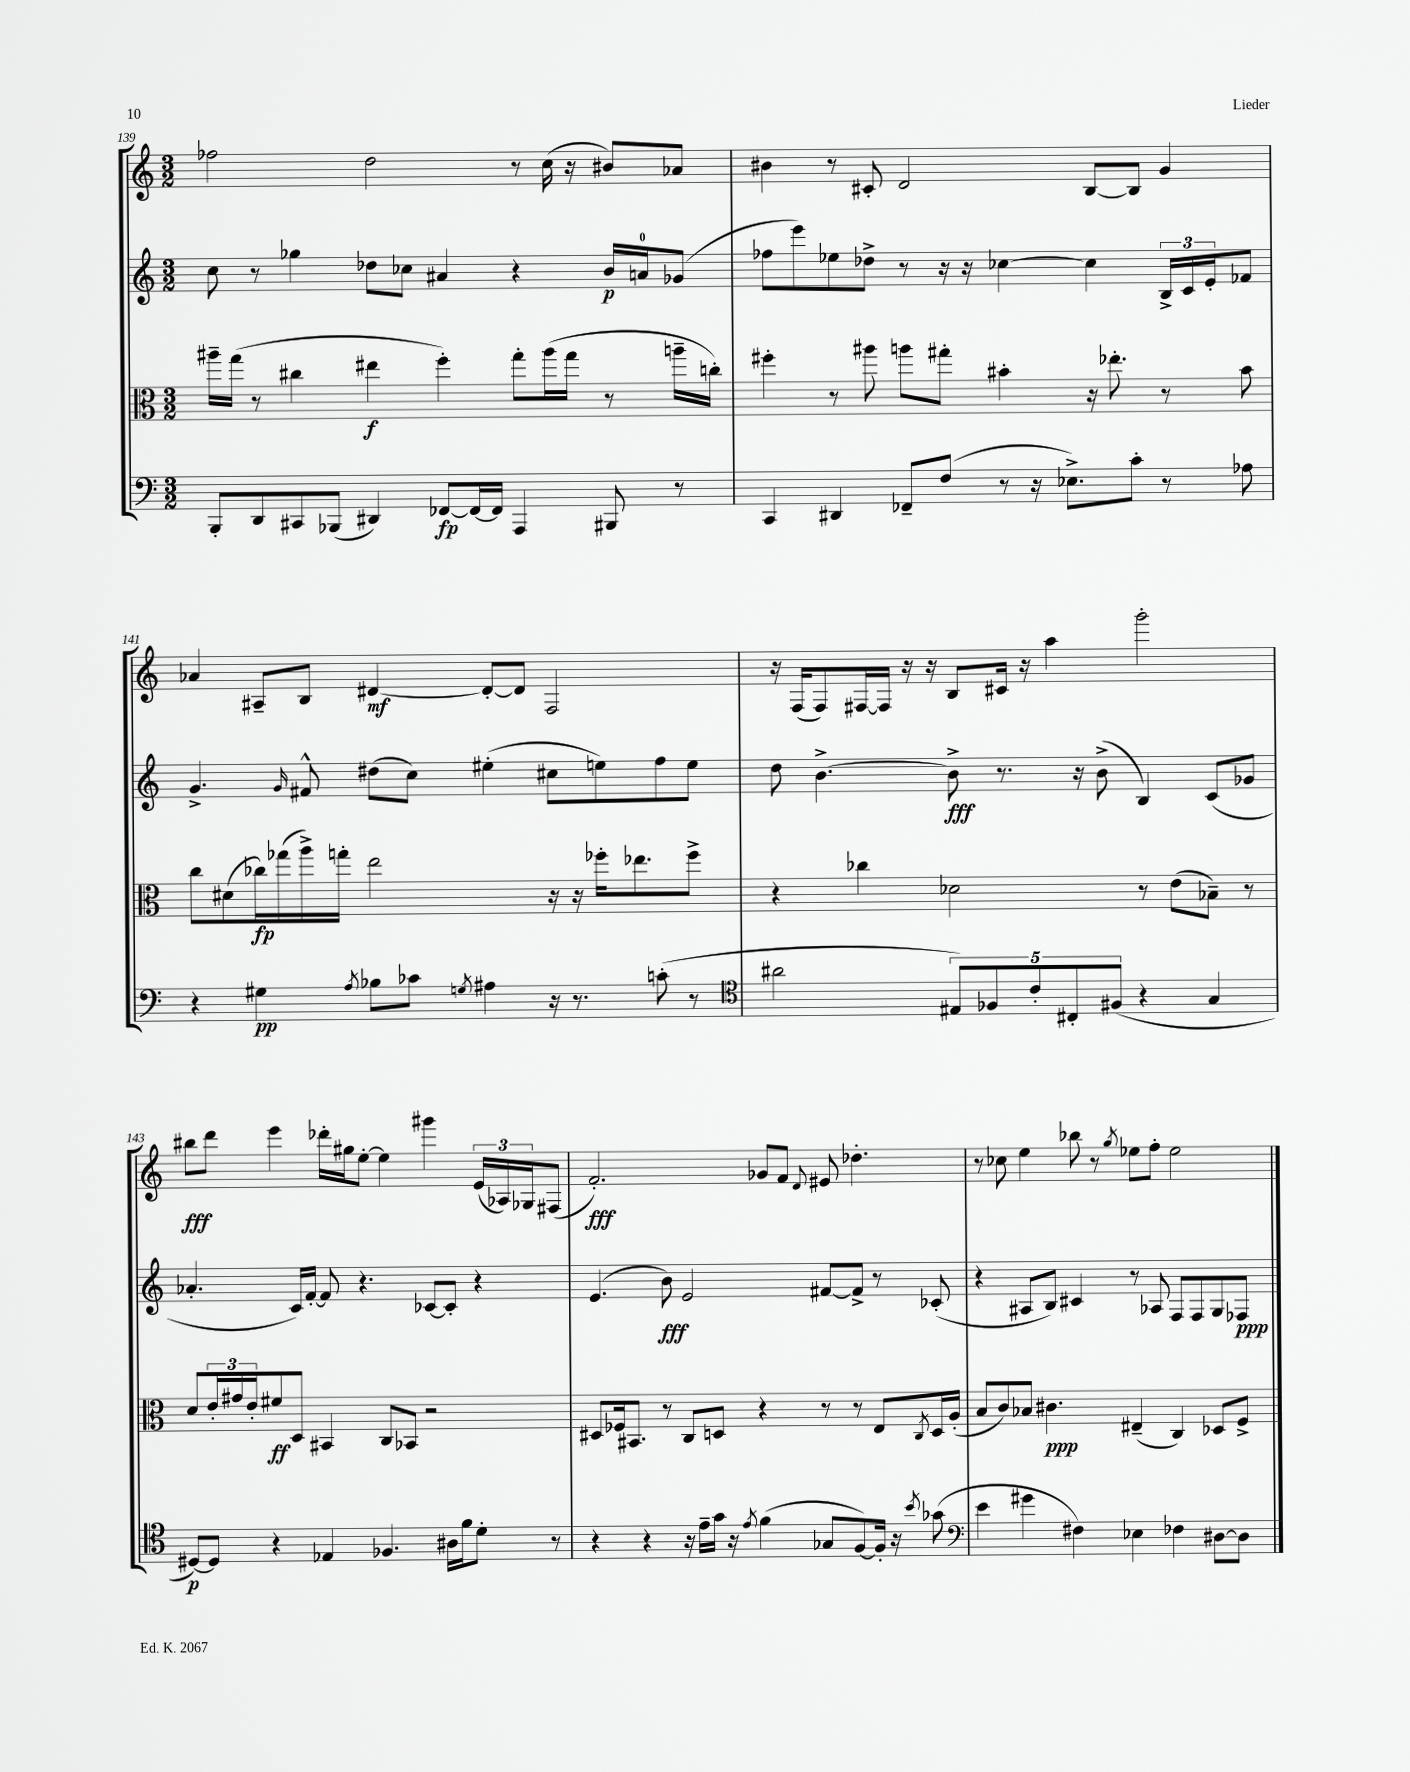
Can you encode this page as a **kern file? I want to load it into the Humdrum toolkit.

**kern	**dynam	**kern	**dynam	**kern	**dynam	**kern	**dynam
*part4	*part4	*part3	*part3	*part2	*part2	*part1	*part1
*staff4	*staff4	*staff3	*staff3	*staff2	*staff2	*staff1	*staff1
*clefF4	*	*clefC3	*	*clefG2	*	*clefG2	*
*k[]	*	*k[]	*	*k[]	*	*k[]	*
*M3/2	*	*M3/2	*	*M3/2	*	*M3/2	*
=139	=139	=139	=139	=139	=139	=139	=139
8BBB'/L	.	16aa#X~\LL	.	8cc\	.	2ff-X\	.
.	.	(16gg\JJ	.	.	.	.	.
8DD/	.	8r	.	8r	.	.	.
8CC#X/	.	4cc#X\	.	4gg-X\	.	.	.
(8BBB-X/J	.	.	.	.	.	.	.
4DD#X/)	.	4ee#X\	f	8dd-X\L	.	2dd\	.
.	.	.	.	8cc-X\J	.	.	.
[8FF-X/L	fp	4ff'\)	.	4a#X/	.	.	.
16FF-/L_	.	.	.	.	.	.	.
16FF-/JJ]	.	.	.	.	.	.	.
4AAA/	.	8gg'\L	.	4r	.	8r	.
.	.	(16aa#\L	.	.	.	(16cc\	.
.	.	16gg\JJ	.	.	.	16r	.
8BBB#X/	.	8r	.	16b/LL	p	8b#X/L)	.
.	.	.	.	16an/J	.	.	.
8r	.	16aan~\LL	.	(8g-X/J	.	8a-X/J	.
.	.	16ccn'\JJ)	.	.	.	.	.
=140	=140	=140	=140	=140	=140	=140	=140
4CC/	.	4ff#X'\	.	8ff-X\L	.	4b#X\	.
.	.	.	.	8eee\)	.	.	.
4DD#X/	.	8r	.	8ee-X\	.	8r	.
.	.	8aa#X\	.	8dd-X^\J	.	8c#X'/	.
8FF-X~/L	.	8aan\L	.	8r	.	2d/	.
(8F/J	.	8gg#X'\J	.	16r	.	.	.
.	.	.	.	16r	.	.	.
8r	.	4b#X'\	.	[4cc-X\	.	.	.
16r	.	.	.	.	.	.	.
8.E-X^\L)	.	.	.	.	.	.	.
.	.	16r	.	4cc-\]	.	[8B/L	.
.	.	8.ee-X'\	.	.	.	.	.
8c'\J	.	.	.	.	.	8B/J]	.
8r	.	8r	.	24B^/LL	.	4g/	.
.	.	.	.	24c/	.	.	.
.	.	.	.	24e'/J	.	.	.
8A-X\	.	8b#\	.	8f-X/J	.	.	.
!!LO:LB:g=z
=141	=141	=141	=141	=141	=141	=141	=141
4r	.	8cc\L	.	4.g^/	.	4a-X/	.
.	.	(8d#X\	.	.	.	.	.
4G#X\	pp	16cc-X\L)	fp	.	.	8A#X~/L	.
.	.	(16gg-X\	.	.	.	.	.
.	.	.	.	16qqg/	.	.	.
.	.	16aa^\)	.	8f#X^^/	.	8B/J	.
.	.	16ggn'\JJ	.	.	.	.	.
8qA/	.	.	.	.	.	.	.
8B-X\L	.	2ee\	.	(8dd#X\L	.	[4d#X/	mf
8c-X\J	.	.	.	8cc\J)	.	.	.
8qGn/	.	.	.	.	.	.	.
4A#X\	.	.	.	(4ee#X'\	.	8d#'/L_	.
.	.	.	.	.	.	8d#/J]	.
16r	.	16r	.	8cc#X\L	.	2F/	.
8.r	.	16r	.	.	.	.	.
.	.	16ff-X'\KL	.	8een\)	.	.	.
.	.	8.ee-X\	.	.	.	.	.
(8cn'\	.	.	.	8ff\	.	.	.
8r	.	8ff-^\J	.	8ee\J	.	.	.
=142	=142	=142	=142	=142	=142	=142	=142
*clefC4	*	*	*	*	*	*	*
2a#X\	.	4r	.	8dd\	.	16r	.
.	.	.	.	.	.	(16F/KL	.
.	.	.	.	[4.b^\	.	8F/)	.
.	.	4cc-X\	.	.	.	[16F#X/L	.
.	.	.	.	.	.	16F#/JJ]	.
.	.	.	.	.	.	16r	.
.	.	.	.	.	.	16r	.
10E#X/L)	.	2d-X\	.	8b^\]	fff	8B/L	.
10F-X/	.	.	.	.	.	.	.
.	.	.	.	8.r	.	16c#X/Jk	.
.	.	.	.	.	.	16r	.
10c'/	.	.	.	.	.	.	.
.	.	.	.	.	.	4aa\	.
10C#X'/	.	.	.	.	.	.	.
.	.	.	.	16r	.	.	.
.	.	.	.	(8b^\	.	.	.
(10F#X/J	.	.	.	.	.	.	.
4r	.	8r	.	4B/)	.	2ggg'\	.
.	.	(8e\L	.	.	.	.	.
4G/	.	8B-X~\J)	.	(8c/L	.	.	.
.	.	8r	.	8g-X/J	.	.	.
!!LO:LB:g=z
=143	=143	=143	=143	=143	=143	=143	=143
[8D#X/L)	p	8d/L	.	4.a-X'/	.	8bb#X\L	fff
8D#/J]	.	24e'/L	.	.	.	8ddd\J	.
.	.	24g#X/	.	.	.	.	.
.	.	24e'/J	.	.	.	.	.
4r	.	8f#X/	ff	.	.	4eee\	.
.	.	8D/J	.	16c/LL)	.	.	.
.	.	.	.	[16f'/JJ	.	.	.
4E-X/	.	4BB#X/	.	8f/]	.	16ddd-X'\LL	.
.	.	.	.	.	.	16gg#X\J	.
.	.	.	.	4.r	.	[8ee'\J	.
4.F-X/	.	8C/L	.	.	.	4ee\]	.
.	.	8BB-X/J	.	.	.	.	.
.	.	2r	.	[8c-X/L	.	4ggg#X\	.
16A#X\LL	.	.	.	8c-'/J]	.	.	.
16f\J	.	.	.	.	.	.	.
8d'\J	.	.	.	4r	.	(24e/LL	.
.	.	.	.	.	.	24A-X/)	.
.	.	.	.	.	.	24G-X/J	.
8r	.	.	.	.	.	(8F#X/J	.
=144	=144	=144	=144	=144	=144	=144	=144
4r	.	8D#X/L	.	(4.e/	.	2.f'/)	fff
.	.	16F-X/k	.	.	.	.	.
.	.	8.BB#X/J	.	.	.	.	.
4r	.	.	.	.	.	.	.
.	.	8r	.	8b\)	fff	.	.
16r	.	8C/L	.	2e/	.	.	.
16e~\LL	.	.	.	.	.	.	.
16g\JJ	.	8Dn/J	.	.	.	.	.
16r	.	.	.	.	.	.	.
8qe/	.	.	.	.	.	.	.
(4f\	.	4r	.	.	.	8g-X/L	.
.	.	.	.	.	.	8f/J	.
.	.	.	.	.	.	8qqd/	.
8G-X/L	.	8r	.	[8f#X/L	.	8e#X/	.
[8F/)	.	8r	.	8f#^/J]	.	4.dd-X'\	.
16F'/Jk]	.	8E/L	.	8r	.	.	.
16r	.	.	.	.	.	.	.
8qb/	.	8qC/	.	.	.	.	.
(8g-X\	.	16D/L	.	(8c-X'/	.	.	.
.	.	(16A'/JJ	.	.	.	.	.
=145	=145	=145	=145	=145	=145	=145	=145
*clefF4	*	*	*	*	*	*	*
4e\	.	8B/L	.	4r	.	8r	.
.	.	8c/)	.	.	.	8cc-X\	.
4g#X\	.	8B-X/J	.	8A#X/L	.	4ee\	.
.	.	4.c#X\	ppp	8B/J)	.	.	.
4F#X\)	.	.	.	4c#X/	.	8bb-X\	.
.	.	.	.	.	.	8r	.
.	.	.	.	.	.	8qgg/	.
4E-X\	.	(4E#X~/	.	8r	.	8ee-X\L	.
.	.	.	.	8A-X/	.	8ff'\J	.
4F-X\	.	4C/)	.	8F/L	.	2ee-\	.
.	.	.	.	8F/	.	.	.
[8D#X\L	.	8D-X/L	.	8G/	.	.	.
8D#\J]	.	8F^/J	.	8F-X/J	ppp	.	.
==	==	==	==	==	==	==	==
*-	*-	*-	*-	*-	*-	*-	*-
